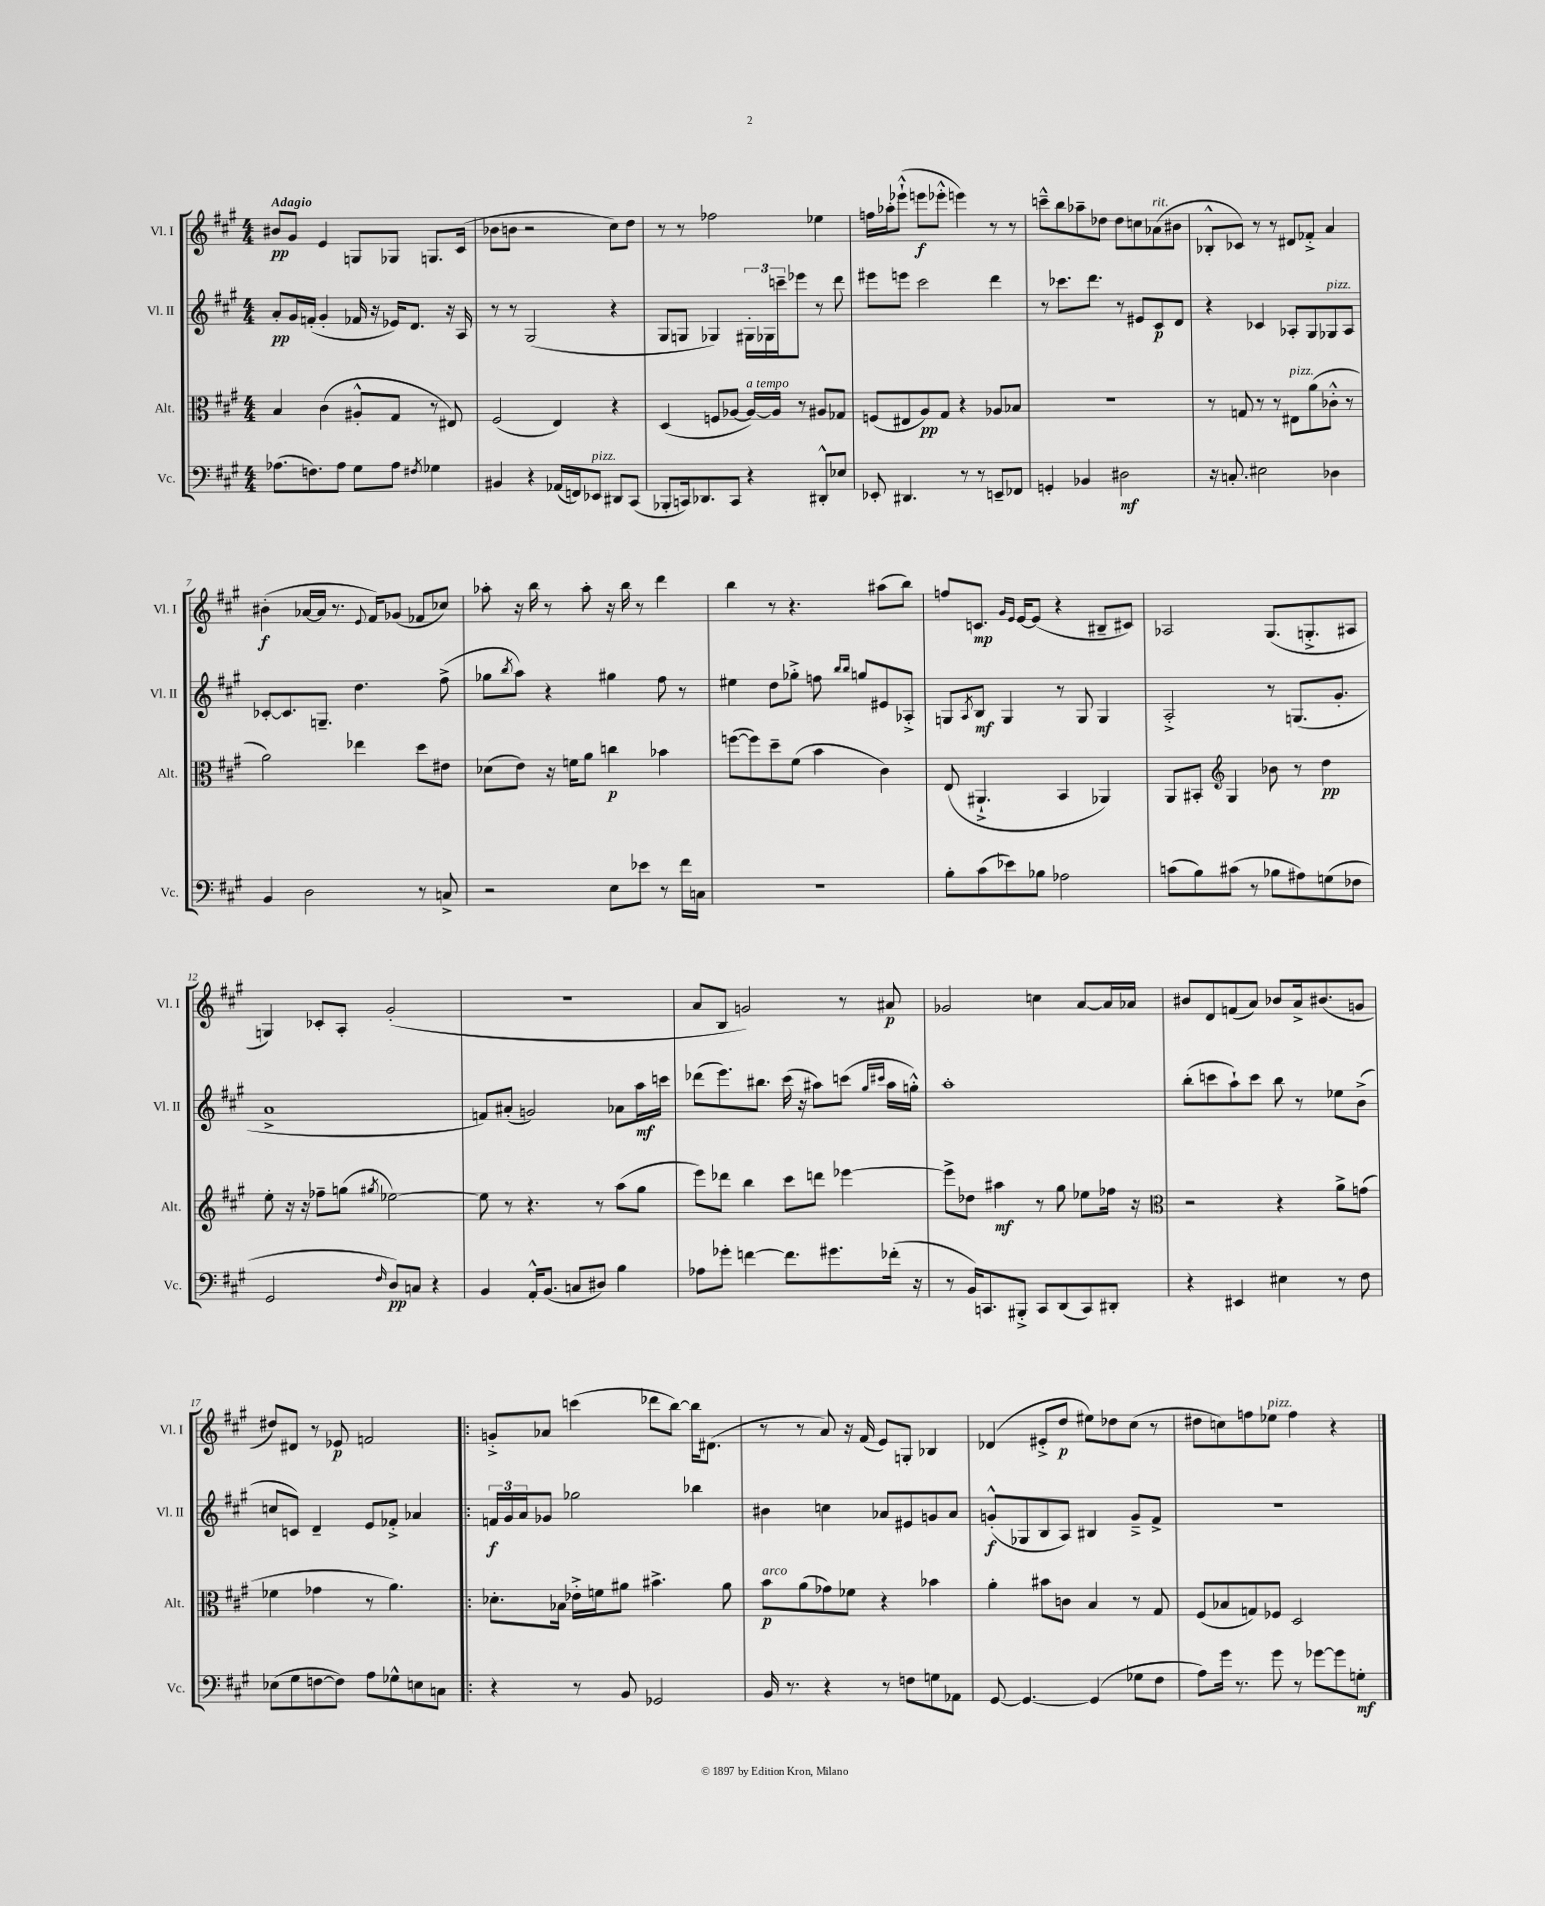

**kern	**dynam	**kern	**dynam	**kern	**dynam	**kern	**dynam
*part4	*part4	*part3	*part3	*part2	*part2	*part1	*part1
*staff4	*staff4	*staff3	*staff3	*staff2	*staff2	*staff1	*staff1
*I"Vc.	*	*I"Alt.	*	*I"Vl. II	*	*I"Vl. I	*
*I'Vc.	*	*I'Alt.	*	*I'Vl. II	*	*I'Vl. I	*
*clefF4	*	*clefC3	*	*clefG2	*	*clefG2	*
*k[f#c#g#]	*	*k[f#c#g#]	*	*k[f#c#g#]	*	*k[f#c#g#]	*
*M4/4	*	*M4/4	*	*M4/4	*	*M4/4	*
=1	=1	=1	=1	=1	=1	=1	=1
!	!	!	!	!	!	!LO:TX:a:B:t=Adagio	!
(8.A-X\L	.	4B/	.	8a'/L	pp	8b#X/L	pp
.	.	.	.	16g#/L	.	8g#/J	.
8.Fn\)	.	.	.	(16fn'/JJ	.	.	.
.	.	(4c#\	.	4g#'/	.	4e/	.
8A-\J	.	.	.	.	.	.	.
8G#\L	.	8A#X'^^/L	.	16f-X/	.	8Gn/L	.
.	.	.	.	16r	.	.	.
8A-\J	.	8G#/J	.	16e-X/KL)	.	8G-X/J	.
.	.	.	.	8.d/J	.	.	.
8qF#X/	.	.	.	.	.	.	.
4G-X\	.	8r	.	.	.	8.Gn/L	.
.	.	8E#X/)	.	16r	.	.	.
.	.	.	.	16A/	.	(16c#/Jk	.
=2	=2	=2	=2	=2	=2	=2	=2
4BB#X/	.	(2F#/	.	8r	.	8b-X\L	.
.	.	.	.	8r	.	8bn\J	.
4r	.	.	.	(2G#/	.	2r	.
(16AA-X/LL	.	4E/)	.	.	.	.	.
16FFn/J)	.	.	.	.	.	.	.
!LO:TX:a:i:t=pizz.	!	!	!	!	!	!	!
8EE-X/J	.	.	.	.	.	.	.
8DD#X/L	.	4r	.	4r	.	8cc#\L)	.
(8CC#/J	.	.	.	.	.	8dd\J	.
=3	=3	=3	=3	=3	=3	=3	=3
8BBB-X'/L	.	(4D/	.	8G#/L	.	8r	.
16CCn/k)	.	.	.	8Gn/J	.	8r	.
8.DD-X/	.	.	.	.	.	.	.
.	.	8Fn/L	.	4G-X/)	.	2ff-X\	.
8CC/J	.	[8A-X/J	.	.	.	.	.
!	!	!LO:TX:a:i:t=a tempo	!	!	!	!	!
4r	.	16A-/LL_)	.	24G#X'\LL	.	.	.
.	.	.	.	24G-X\	.	.	.
.	.	16A-/JJ]	.	.	.	.	.
.	.	.	.	24cccn~\J	.	.	.
.	.	8r	.	8eee-X\J	.	.	.
8DD#X'^^/L	.	8A#X/L	.	8r	.	4ee-X\	.
8E-X/J	.	8G-X/J	.	8ddd\	.	.	.
=4	=4	=4	=4	=4	=4	=4	=4
8EE-X'/	.	(8Fn/L	.	8eee#X\L	.	16ffn\LL	.
.	.	.	.	.	.	16aa-X'\J	.
4.DD#X/	.	8E#X/	.	8eeen\J	.	(8eee-X`^^\J	.
.	.	8A/)	pp	2ccc#\	.	8eeen\L	f
.	.	8G#/J	.	.	.	8eee-X'^^\J	.
8r	.	4r	.	.	.	4eeen\)	.
8r	.	.	.	.	.	.	.
8EEn~/L	.	8A-X/L	.	4ddd\	.	8r	.
8FF-X/J	.	8B-X/J	.	.	.	8r	.
=5	=5	=5	=5	=5	=5	=5	=5
4GGn'/	.	1r	.	8r	.	8cccn~^^\L	.
.	.	.	.	8.ccc-X\L	.	8bb\	.
4BB-X/	.	.	.	.	.	8aa-X~\	.
.	.	.	.	8.ddd\J	.	.	.
.	.	.	.	.	.	8dd-X\J	.
2D#X\	mf	.	.	8r	.	8dd-\L	.
.	.	.	.	8e#X/L	.	8ccn\	.
!	!	!	!	!	!	!LO:TX:a:i:t=rit.	!
.	.	.	.	8c#/	p	(8a-X\	.
.	.	.	.	8d/J	.	8b#X\J	.
=6	=6	=6	=6	=6	=6	=6	=6
16r	.	8r	.	4r	.	8B-X'^^/L	.
8.Cn'/	.	.	.	.	.	.	.
.	.	8Gn/	.	.	.	8c-X/J)	.
2E#X\	.	8r	.	4c-X/	.	8r	.
.	.	8r	.	.	.	8r	.
!	!	!LO:TX:a:i:t=pizz.	!	!	!	!	!
.	.	8E#X\L	.	8A-X'/L	.	8d#X/L	.
.	.	(8a\	.	8G#/	.	8f-X'^/J	.
!	!	!	!	!LO:TX:a:i:t=pizz.	!	!	!
4D-X\	.	8c-X'^^\J	.	8G-X/	.	4a/	.
.	.	8r	.	8A-/J	.	.	.
!!LO:LB:g=z
=7	=7	=7	=7	=7	=7	=7	=7
4BB/	.	2a\)	.	[8c-X'/L	.	(4b#X'\	f
.	.	.	.	8.c-/]	.	.	.
2D\	.	.	.	.	.	[16a-X/LL	.
.	.	.	.	8.Gn~/J	.	16a-/JJ]	.
.	.	.	.	.	.	8.r	.
.	.	4ee-X\	.	4.dd\	.	.	.
.	.	.	.	.	.	8qqe/	.
.	.	.	.	.	.	16f#/KL)	.
.	.	.	.	.	.	(8g-X/J	.
8r	.	8dd\L	.	.	.	8f-X/L	.
8Cn^/	.	8e#X\J	.	(8ff#^\	.	8cc-X/J)	.
=8	=8	=8	=8	=8	=8	=8	=8
2r	.	(8d-X\L	.	8gg-X\L	.	8aa-X'\	.
.	.	.	.	8qbb/	.	.	.
.	.	8e\J)	.	8aa\J)	.	16r	.
.	.	.	.	.	.	16bb\	.
.	.	16r	.	4r	.	8r	.
.	.	16fn\KL	.	.	.	.	.
.	.	8a\J	.	.	.	8aa-'\	.
8E\L	.	4ccn\	p	4gg#X\	.	16r	.
.	.	.	.	.	.	16bb\	.
8e-X\J	.	.	.	.	.	8r	.
8r	.	4b-X\	.	8ff#\	.	4ddd\	.
16f#\LL	.	.	.	8r	.	.	.
16Cn\JJ	.	.	.	.	.	.	.
=9	=9	=9	=9	=9	=9	=9	=9
1r	.	([8ffn\L	.	4ee#X\	.	4bb\	.
.	.	8ff\])	.	.	.	.	.
.	.	8dd~\	.	8dd\L	.	8r	.
.	.	(8f#\J	.	8gg-X'^\J	.	4.r	.
.	.	4b\	.	8ffn\	.	.	.
.	.	.	.	16qqbb/LL	.	.	.
.	.	.	.	16qqbb/JJ	.	.	.
.	.	.	.	8ggn/L	.	.	.
.	.	4c#\)	.	8e#X/	.	(8aa#X\L	.
.	.	.	.	8A-X'^/J	.	8bb\J)	.
=10	=10	=10	=10	=10	=10	=10	=10
8B'\L	.	(8E/	.	8Gn/L	.	8ffn/L	.
.	.	.	.	8qA/	.	.	.
(8c#\	.	4.AA#X`^/	.	8B/J	mf	8.cn/J	mp
8e-X\)	.	.	.	4G/	.	.	.
.	.	.	.	.	.	16qqg#/LL	.
.	.	.	.	.	.	16qqe/JJ	.
.	.	.	.	.	.	[16e/KL	.
8B-X\J	.	.	.	.	.	(8e/J]	.
2A-X\	.	4BB/	.	8r	.	4r	.
.	.	.	.	8G/	.	.	.
.	.	4AA-X/)	.	4G/	.	8B#X~/L	.
.	.	.	.	.	.	8c#X/J)	.
=11	=11	=11	=11	=11	=11	=11	=11
(8cn\L	.	8AA/L	.	2A'^/	.	2A-X/	.
8B\)	.	8BB#X'/J	.	.	.	.	.
*	*	*clefG2	*	*	*	*	*
(8c#X\J	.	4G#/	.	.	.	.	.
8r	.	.	.	.	.	.	.
8B-X\L	.	8b-X\	.	8r	.	(8.G#/L	.
8A#X\)	.	8r	.	(8.Gn/L	.	.	.
.	.	.	.	.	.	8.Gn'^/	.
(8Gn\	.	4dd\	pp	.	.	.	.
.	.	.	.	8.g#'/J	.	.	.
8F-X\J	.	.	.	.	.	8A#X/J	.
!!LO:LB:g=z
=12	=12	=12	=12	=12	=12	=12	=12
2GG#/	.	8ee'\	.	1a^	.	4Gn/)	.
.	.	16r	.	.	.	.	.
.	.	16r	.	.	.	.	.
.	.	8ff-X~\L	.	.	.	8c-X'/L	.
.	.	(8ggn\J	.	.	.	8A'/J	.
16qqF#/	.	8qgg#X/	.	.	.	.	.
8D/L)	pp	[2ee-X\)	.	.	.	(2g#'/	.
8Cn/J	.	.	.	.	.	.	.
4r	.	.	.	.	.	.	.
=13	=13	=13	=13	=13	=13	=13	=13
4BB/	.	8ee-\]	.	8fn/L)	.	1r	.
.	.	8r	.	(8a#X'/J	.	.	.
16AA'^^/KL	.	4.r	.	2gn/)	.	.	.
(8.BB/J	.	.	.	.	.	.	.
8Cn/L	.	.	.	.	.	.	.
8D#X/J)	.	8r	.	.	.	.	.
4B\	.	(8aa\L	.	8a-X\L	.	.	.
.	.	8gg#\J	.	16aa\L	mf	.	.
.	.	.	.	16cccn\JJ	.	.	.
=14	=14	=14	=14	=14	=14	=14	=14
8A-X\L	.	8eee\L)	.	(8ddd-X\L	.	8a/L	.
8g-X'\J	.	8ddd-X\J	.	8.eee\)	.	8B/J	.
[4fn\	.	4bb\	.	.	.	2gn/)	.
.	.	.	.	8.bb#X\J	.	.	.
8.f\L]	.	8ccc#\L	.	(16ccc#\	.	.	.
.	.	.	.	16r	.	.	.
.	.	8dddn\J	.	8aa#X\L)	.	.	.
8.g#X\	.	.	.	.	.	.	.
.	.	[4eee-X\	.	(8cccn\J	.	8r	.
.	.	.	.	16qqgg#/LL	.	.	.
.	.	.	.	16qqccc#X/JJ	.	.	.
(16f-X'\Jk	.	.	.	16aa#\LL	.	8a#X/	p
16r	.	.	.	16ggn'^^\JJ)	.	.	.
=15	=15	=15	=15	=15	=15	=15	=15
8r	.	8eee-^\L]	.	1aa'	.	2g-X/	.
16BB/KL)	.	8dd-X\J	.	.	.	.	.
8.CCn/	.	.	.	.	.	.	.
.	.	4aa#X\	mf	.	.	.	.
8BBB#X'^/J	.	.	.	.	.	.	.
8CC/L	.	8r	.	.	.	4ccn\	.
(8DD/	.	8gg#\	.	.	.	.	.
8CC/)	.	8ee-X\L	.	.	.	[8a/L	.
8DD#X'/J	.	16ff-X\Jk	.	.	.	16a/L]	.
.	.	16r	.	.	.	16a-X/JJ	.
=16	=16	=16	=16	=16	=16	=16	=16
*	*	*clefC3	*	*	*	*	*
4r	.	2r	.	(8bb'\L	.	8b#X/L	.
.	.	.	.	8cccn\	.	8d/	.
4EE#X/	.	.	.	8aa`\)	.	(8fn/	.
.	.	.	.	8ccc\J	.	8a/J)	.
4E#X\	.	4r	.	8bb\	.	8b-X/L	.
.	.	.	.	8r	.	16a^/k	.
.	.	.	.	.	.	(8.b#X/	.
8r	.	8a^\L	.	8ee-X\L	.	.	.
8F#\	.	(8gn\J	.	(8b^\J	.	8gn/J	.
!!LO:LB:g=z
=17	=17	=17	=17	=17	=17	=17	=17
(8E-X\L	.	4f-X\	.	8ccn/L	.	8dd#X/L)	.
8G#\	.	.	.	8cn/J)	.	8d#X/J	.
[8Fn\	.	4g-X\	.	4d~/	.	8r	.
8F\J])	.	.	.	.	.	8e-X/	p
8A\L	.	8r	.	8e/L	.	2fn/	.
8G-X^^\	.	4.a\)	.	8f-X'^/J	.	.	.
8En\	.	.	.	4a-X/	.	.	.
8Cn\J	.	.	.	.	.	.	.
=18!|:	=18!|:	=18!|:	=18!|:	=18!|:	=18!|:	=18!|:	=18!|:
4r	.	8.d-X'\L	.	24fn/LL	f	8gn'^/L	.
.	.	.	.	24g#/	.	.	.
.	.	.	.	24a/J	.	.	.
.	.	.	.	8g-X/J	.	8a-X/J	.
.	.	16B-X\Jk	.	.	.	.	.
8r	.	16e-X'^\LL	.	2gg-X\	.	(4cccn\	.
.	.	16fn\J	.	.	.	.	.
8BB/	.	8a#X\J	.	.	.	.	.
2GG-X/	.	4.b#X^\	.	.	.	8ddd-X\L	.
.	.	.	.	.	.	[8bb\J)	.
.	.	.	.	4bb-X\	.	16bb\KL]	.
.	.	.	.	.	.	(8.d#X\J	.
.	.	8a#\	.	.	.	.	.
=19	=19	=19	=19	=19	=19	=19	=19
!	!	!LO:TX:a:i:t=arco	!	!	!	!	!
16BB/	.	8b\L	p	4b#X\	.	8r	.
8.r	.	.	.	.	.	.	.
.	.	(8a\	.	.	.	8r	.
4r	.	8g-X\)	.	4ccn\	.	8a/)	.
.	.	8f-X\J	.	.	.	16r	.
.	.	.	.	.	.	(16f#/	.
8r	.	4r	.	8a-X/L	.	8e/L)	.
8Fn\L	.	.	.	8e#X/	.	8Gn'/J	.
8Gn\	.	4b-X\	.	8gn/	.	4B-X/	.
8AA-X\J	.	.	.	8a-/J	.	.	.
=20	=20	=20	=20	=20	=20	=20	=20
[8GG#/	.	4a'\	.	(8gn'^^/L	f	(4d-X/	.
4.GG#/_	.	.	.	8G-X/	.	.	.
.	.	8b#X\L	.	8B/	.	8e#X'^/L	.
.	.	8cn\J	.	8A/J)	.	8dd/J	p
(4GG#/]	.	4B/	.	4B#X/	.	8ee#X\L)	.
.	.	.	.	.	.	8dd-X\	.
8G-X\L	.	8r	.	8g~^/L	.	(8cc#\J	.
8F#\J	.	8G#/	.	8f#^/J	.	8r	.
=21	=21	=21	=21	=21	=21	=21	=21
8A\L)	.	(8F#/L	.	1r	.	8dd#X\L	.
16g#\Jk	.	8B-X/	.	.	.	8ccn\)	.
8.r	.	.	.	.	.	.	.
.	.	8Gn/)	.	.	.	8ffn\	.
!	!	!	!	!	!	!LO:TX:a:i:t=pizz.	!
8g#\	.	8F-X/J	.	.	.	8ee-X\J	.
8r	.	2D/	.	.	.	4ff\	.
[8g-X\L	.	.	.	.	.	.	.
8g-\]	.	.	.	.	.	4r	.
8Gn'\J	mf	.	.	.	.	.	.
==	==	==	==	==	==	==	==
*-	*-	*-	*-	*-	*-	*-	*-
